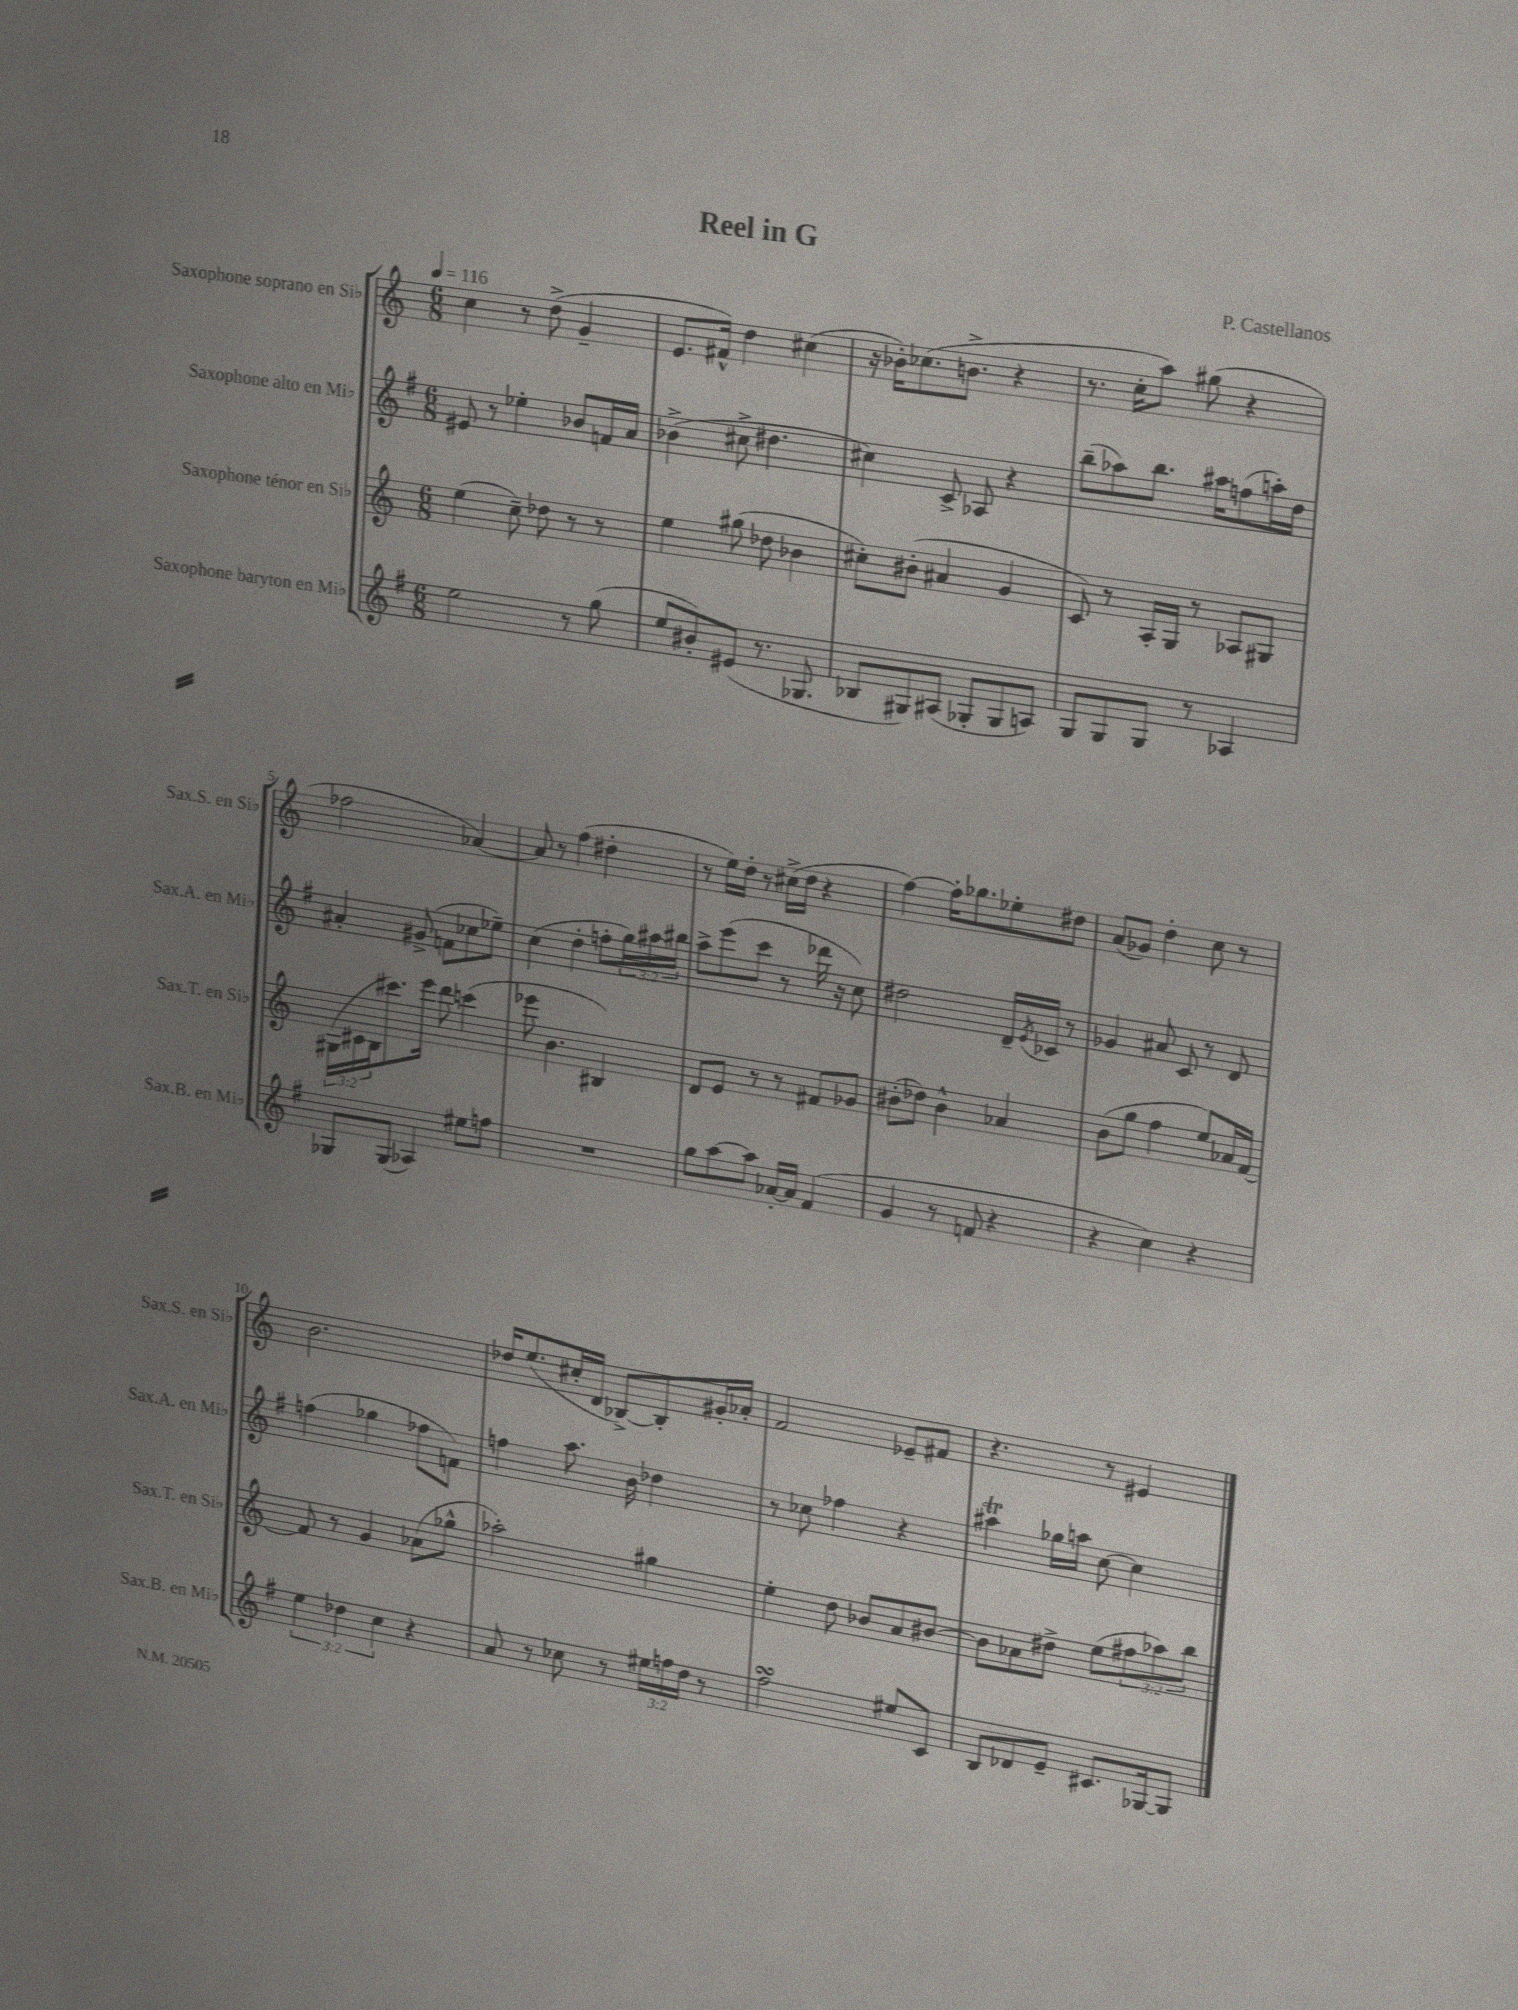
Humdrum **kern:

**kern	**kern	**kern	**kern
*staff4	*staff3	*staff2	*staff1
*clefG2	*clefG2	*clefG2	*clefG2
*k[f#]	*k[]	*k[f#]	*k[]
*M6/8	*M6/8	*M6/8	*M6/8
*MM116	*MM116	*MM116	*MM116
2ee	(4ee	8e#	4cc
.	.	8r	.
.	8cc~)	4ee-'	8r
.	8dd-	.	(8dd^
8r	8r	8b-	4g~
(8gg	8r	16f	.
.	.	16a	.
=	=	=	=
8ee	4ee	(4b-^	8.e
8b#')	.	.	.
.	.	.	16f#^^)
(8e#	(8gg#	8cc#^	4dd
8.r	8dd-	4.dd#	.
.	4b-	.	(4cc#
8.G-	.	.	.
=	=	=	=
8B-	8cc#')	4cc#)	16r
.	.	.	16b-')
8G#)	(8b#'	.	(8.cc-
(8A#	4a#	8c^	.
.	.	.	8.b^
8G-'	.	8A-	.
8G-	4g	4r	4r
8A)	.	.	.
=	=	=	=
8G	8c)	(8bb~	8.r
8G	8r	8aa-)	.
.	.	.	16cc'
8G	16A'	8.bb	8aa)
.	16G	.	.
8r	8r	.	(8gg#
.	.	16aa#	.
4A-	8A-	(8ff	4r
.	8G#	16aa')	.
.	.	16dd	.
=	=	=	=
8G-	(24G#	4a#'	2ff-
.	24c#	.	.
.	24B	.	.
(8G-	8.ccc#)	.	.
4A-)	.	(8g#^	.
.	16eee	.	.
.	8ddd	8f	.
8ee#	(4ccc	8cc-	[4a-)
8ff	.	8ee-~)	.
=	=	=	=
2.r	8eee-	(4cc	8a-]
.	4.b	.	8r
.	.	4dd'	(4ff
.	4B#)	8ff'	4dd#'
.	.	24gg)	.
.	.	24aa#	.
.	.	24bb#	.
=	=	=	=
8gg	8d	8aa^	8r
[8aa	8e	(8eee	16ee)
.	.	.	16dd'
8aa]	8r	8ccc	8r
[16a-'	8r	8r	(16cc#^
16a-]	.	.	16dd
(4f#	8f#	16ddd-	4r
.	.	16r	.
.	8g-	8cc)	.
=	=	=	=
4g	(8b#'	2dd#	[4ff)
.	8dd-)	.	.
8r	4b#^^	.	16ff']
.	.	.	8.gg-
8f	.	.	.
4r	4a-	16d~	8ee-'
.	.	8qe	.
.	.	16c-	.
.	.	8r	8dd#
=	=	=	=
4r	(8b	4g-	(8a
.	8gg	.	8g-)
4cc)	4ff	8a#	4dd'
.	.	8c	.
4r	8ee)	8r	8cc
.	16a-	8d	8r
.	[16f	.	.
=	=	=	=
6ee	8f]	(4ff	2.b
.	8r	.	.
6dd-	.	.	.
.	4g	4gg-	.
6cc	.	.	.
4r	(8a-	8ff-	.
.	8gg-^^	8f)	.
=	=	=	=
8a	2aa-')	4ff	16dd-
.	.	.	(8.ee
8r	.	.	.
8cc-	.	8.aa	16cc#'
.	.	.	16d
8r	.	.	[8B-^)
.	.	16b	.
24ee#	4gg#	4dd-	8B-']
24ff	.	.	.
24dd	.	.	.
8r	.	.	16g#'
.	.	.	16a-'
=	=	=	=
2ff#	4ee'	8r	2f
.	.	8cc-	.
.	8dd	4ff-	.
.	8b-	.	.
8ee#	8a	4r	8e-~
8c	[8b#	.	8f#
=	=	=	=
8B	8b#]	4aa#	4.r
8d-	8a-	.	.
8e~	8dd#^	16gg-	.
.	.	16aa	.
8.c#	(8ee	[8cc	8r
.	12ff#	4cc]	4e#
[16G-	.	.	.
.	12aa-)	.	.
8G-]	.	.	.
.	12bb	.	.
==	==	==	==
*-	*-	*-	*-
